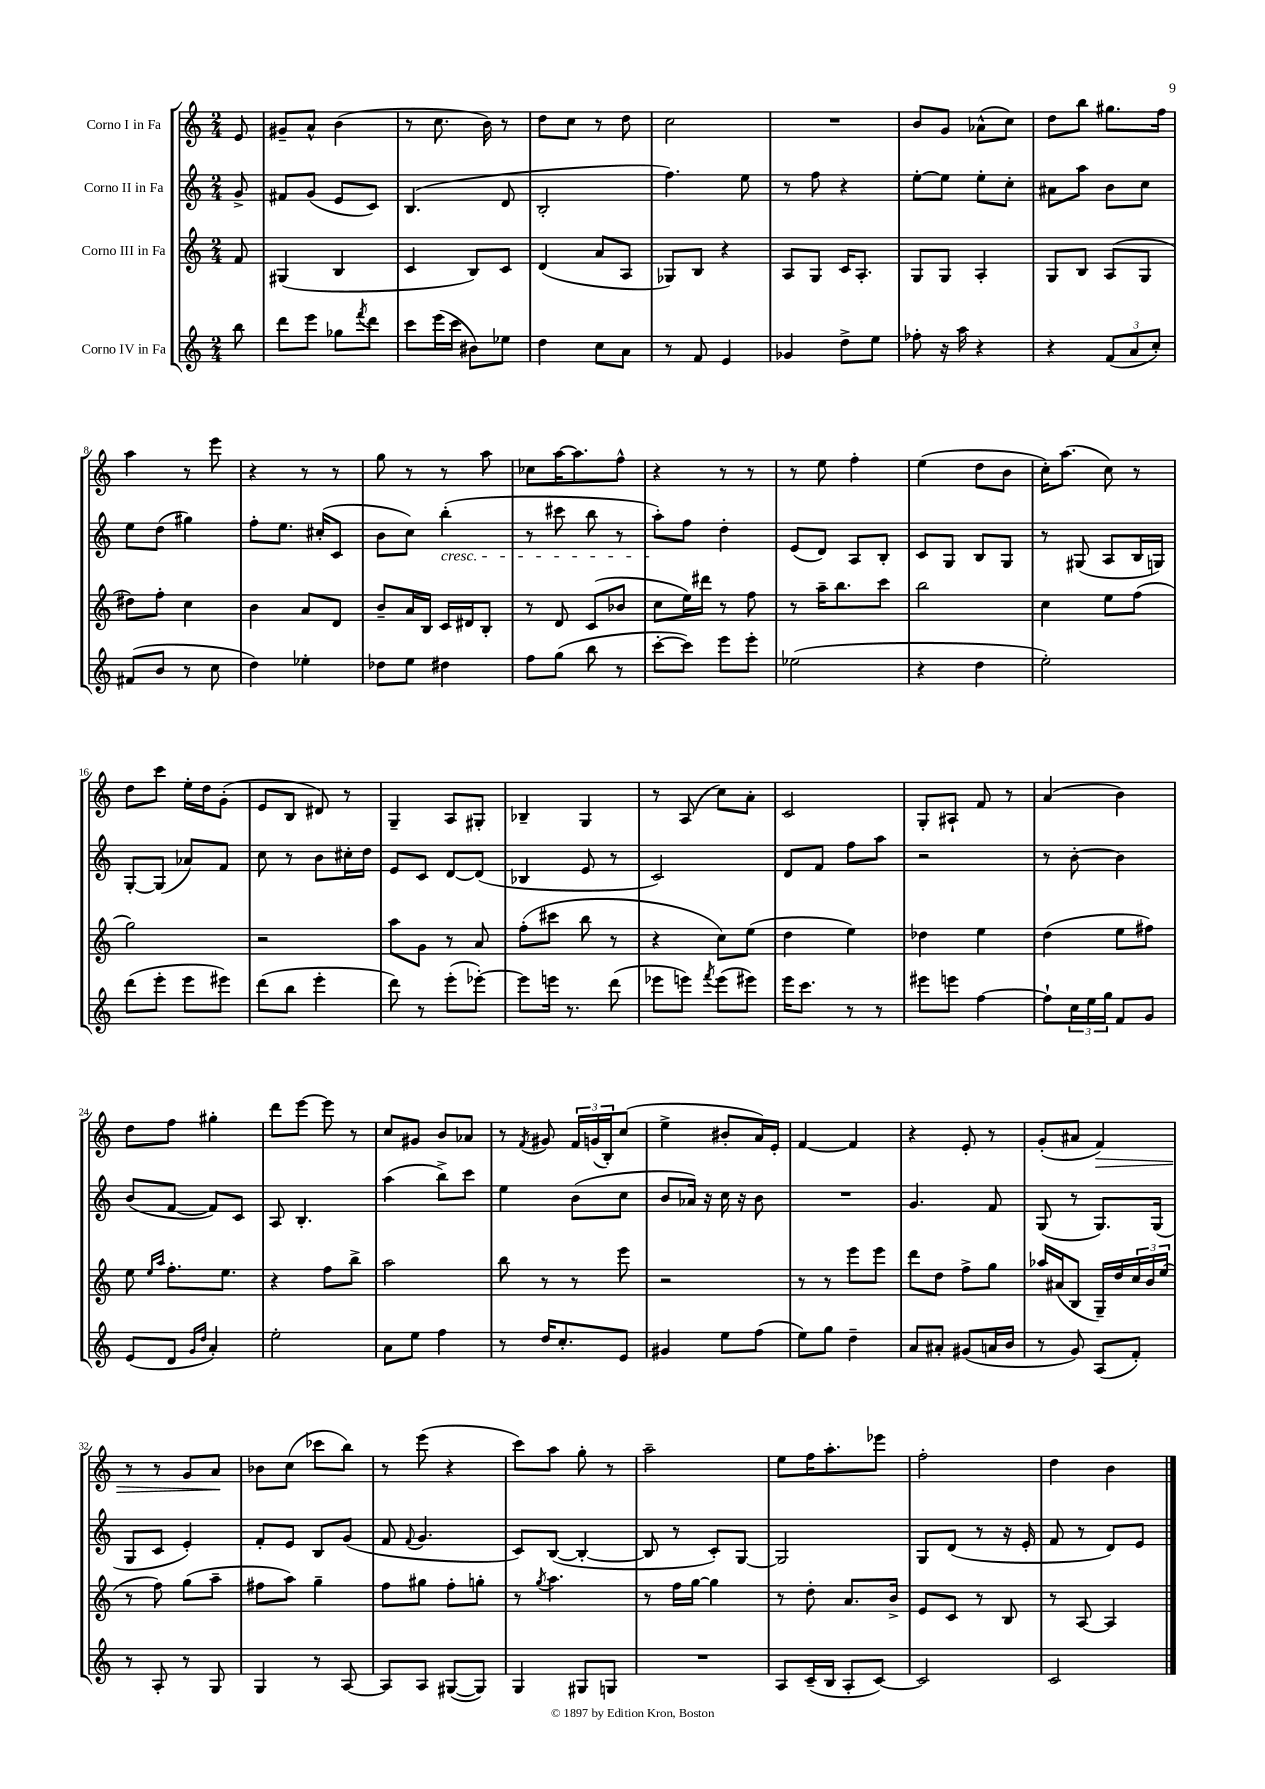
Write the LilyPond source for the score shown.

<<
\new StaffGroup <<
\new Staff = "s0" \with { instrumentName = "Corno I in Fa" } {
    \clef treble \key c \major \numericTimeSignature \time 2/4 \partial 8
    e'8 |
    gis'8-- a'8-^ b'4( |
    r8 c''8. b'16) r8 |
    d''8 c''8 r8 d''8 |
    c''2 |
    R2 |
    b'8 g'8 aes'8-^( c''8) |
    d''8 b''8 gis''8. f''16 |
    a''4 r8 e'''8 |
    r4 r8 r8 |
    g''8 r8 r8 a''8 |
    ces''8 a''16~ a''8. f''8-^ |
    r4 r8 r8 |
    r8 e''8 f''4-. |
    e''4( d''8 b'8 |
    c''16-.) a''8.( c''8) r8 |
    d''8 c'''8 e''16-. d''16 g'8-.( |
    e'8 b8 dis'8) r8 |
    g4-- a8 gis8-. |
    bes4-- g4 |
    r8 a8( c''8) a'8-. |
    c'2 |
    g8-. ais8-! f'8 r8 |
    a'4( b'4) |
    d''8 f''8 gis''4-. |
    d'''8 e'''8~ e'''8 r8 |
    c''8 gis'8 b'8 aes'8 |
    r8 \acciaccatura { f'8 } gis'8 \tuplet 3/2 { f'16 g'16( b16-.) } c''8( |
    e''4-> bis'8-. a'16) e'16-. |
    f'4~ f'4 |
    r4 e'8-. r8 |
    g'8-.( ais'8 f'4\>) |
    r8 r8 g'8 a'8\! |
    bes'8 c''8( ces'''8 b''8) |
    r8 e'''8( r4 |
    c'''8) a''8 g''8-. r8 |
    a''2-- |
    e''8 f''16 a''8.-. ees'''8 |
    f''2-. |
    d''4 b'4 \bar "|." |
}
\new Staff = "s1" \with { instrumentName = "Corno II in Fa" } {
    \clef treble \key c \major \numericTimeSignature \time 2/4 \partial 8
    g'8-> |
    fis'8 g'8( e'8 c'8) |
    b4.( d'8 |
    b2-. |
    f''4.) e''8 |
    r8 f''8 r4 |
    e''8~-. e''8 e''8-. c''8-. |
    ais'8 a''8 b'8 c''8 |
    e''8 d''8( gis''4) |
    f''8-. e''8. cis''16-.( c'8 |
    b'8 c''8) b''4-.\cresc( |
    r8 cis'''8 b''8 r8 |
    a''8-.\!) f''8 d''4-. |
    e'8( d'8) a8 b8-. |
    c'8 g8 b8 g8 |
    r8 gis8( a8 b16 g16) |
    g8~-. g8( aes'8) f'8 |
    c''8 r8 b'8 cis''16-. d''16 |
    e'8 c'8 d'8~ d'8( |
    bes4 e'8 r8 |
    c'2) |
    d'8 f'8 f''8 a''8 |
    r2 |
    r8 b'8~-. b'4 |
    b'8( f'8~ f'8) c'8 |
    a8 b4.-. |
    a''4( b''8->) c'''8 |
    e''4 b'8( c''8 |
    b'8 aes'16) r16 c''16 r16 b'8 |
    R2 |
    g'4. f'8 |
    g8( r8 g8.) g16( |
    g8 c'8 e'4-.) |
    f'8-. e'8 b8 g'8( |
    f'8 \appoggiatura { f'8 } g'4. |
    c'8) b8~( b4~-. |
    b8 r8 c'8-.) g8~ |
    g2 |
    g8 d'8( r8 r16 e'16-. |
    f'8 r8 d'8) e'8 \bar "|." |
}
\new Staff = "s2" \with { instrumentName = "Corno III in Fa" } {
    \clef treble \key c \major \numericTimeSignature \time 2/4 \partial 8
    f'8 |
    gis4( b4 |
    c'4 b8) c'8 |
    d'4( a'8 a8 |
    ges8) b8 r4 |
    a8 g8 c'16 a8.-. |
    g8 g8 a4-. |
    g8 b8 a8( g8 |
    dis''8) f''8-. c''4 |
    b'4 a'8 d'8 |
    b'8-- a'16 b16 c'16 dis'16 b8-. |
    r8 d'8 c'8( bes'8 |
    c''8 e''16) dis'''16 r8 f''8 |
    r8 a''16-- b''8. c'''8 |
    b''2 |
    c''4 e''8 f''8( |
    g''2) |
    r2 |
    a''8 g'8 r8 a'8 |
    f''8-.( cis'''8 b''8 r8 |
    r4 c''8) e''8( |
    d''4 e''4) |
    des''4 e''4 |
    d''4( e''8 fis''8) |
    e''8 \grace { e''16 a''16 } f''8.-. e''8. |
    r4 f''8 b''8-> |
    a''2 |
    b''8 r8 r8 e'''8 |
    r2 |
    r8 r8 e'''8 e'''8 |
    d'''8 d''8 f''8-> g''8 |
    aes''16 ais'16( b8 g16--) d''16 \tuplet 3/2 { c''16 b'16 e''16( } |
    r8 f''8) g''8( a''8-- |
    fis''8 a''8) g''4-- |
    f''8 gis''8 f''8-. g''8-. |
    r8 \acciaccatura { g''8 } a''4. |
    r8 f''16 g''16~ g''4 |
    r8 d''8-. a'8. b'16-> |
    e'8 c'8 r8 b8 |
    r8 a8~ a4 \bar "|." |
}
\new Staff = "s3" \with { instrumentName = "Corno IV in Fa" } {
    \clef treble \key c \major \numericTimeSignature \time 2/4 \partial 8
    b''8 |
    d'''8 e'''8 ges''8 \acciaccatura { f'''8 } d'''8 |
    c'''8 e'''16( c'''16 bis'8) ees''8 |
    d''4 c''8 a'8 |
    r8 f'8 e'4 |
    ges'4 d''8-> e''8 |
    fes''8-. r16 a''16 r4 |
    r4 \tuplet 3/2 { f'8( a'8 c''8-.) } |
    fis'8( b'8 r8 c''8 |
    d''4) ees''4-. |
    des''8 e''8 dis''4 |
    f''8 g''8( b''8 r8 |
    c'''8~-. c'''8) e'''8 e'''8-. |
    ees''2( |
    r4 d''4 |
    e''2-.) |
    d'''8( e'''8-. e'''8 eis'''8) |
    d'''8( b''8 e'''4-. |
    d'''8) r8 e'''8-.( ees'''8~-.) |
    ees'''8 e'''16 r8. d'''8( |
    ees'''8 e'''8) \acciaccatura { f'''8 } e'''8( eis'''8) |
    e'''16 c'''8. r8 r8 |
    eis'''8 e'''8 f''4~ |
    f''8-! \tuplet 3/2 { c''16 e''16 g''16 } f'8 g'8 |
    e'8( d'8 \grace { g'16 d''16 } a'4-.) |
    e''2-. |
    a'8 e''8 f''4 |
    r8 d''16 c''8.-. e'8 |
    gis'4 e''8 f''8( |
    e''8) g''8 d''4-- |
    a'8 ais'8-. gis'8( a'16 b'16 |
    r8 g'8) a8( f'8-.) |
    r8 a8-. r8 g8 |
    g4 r8 a8~ |
    a8 a8 gis8~( gis8) |
    g4 gis8 g8 |
    R2 |
    a8 c'16--( b16 a8-. c'8~) |
    c'2 |
    c'2 \bar "|." |
}
>>
>>
